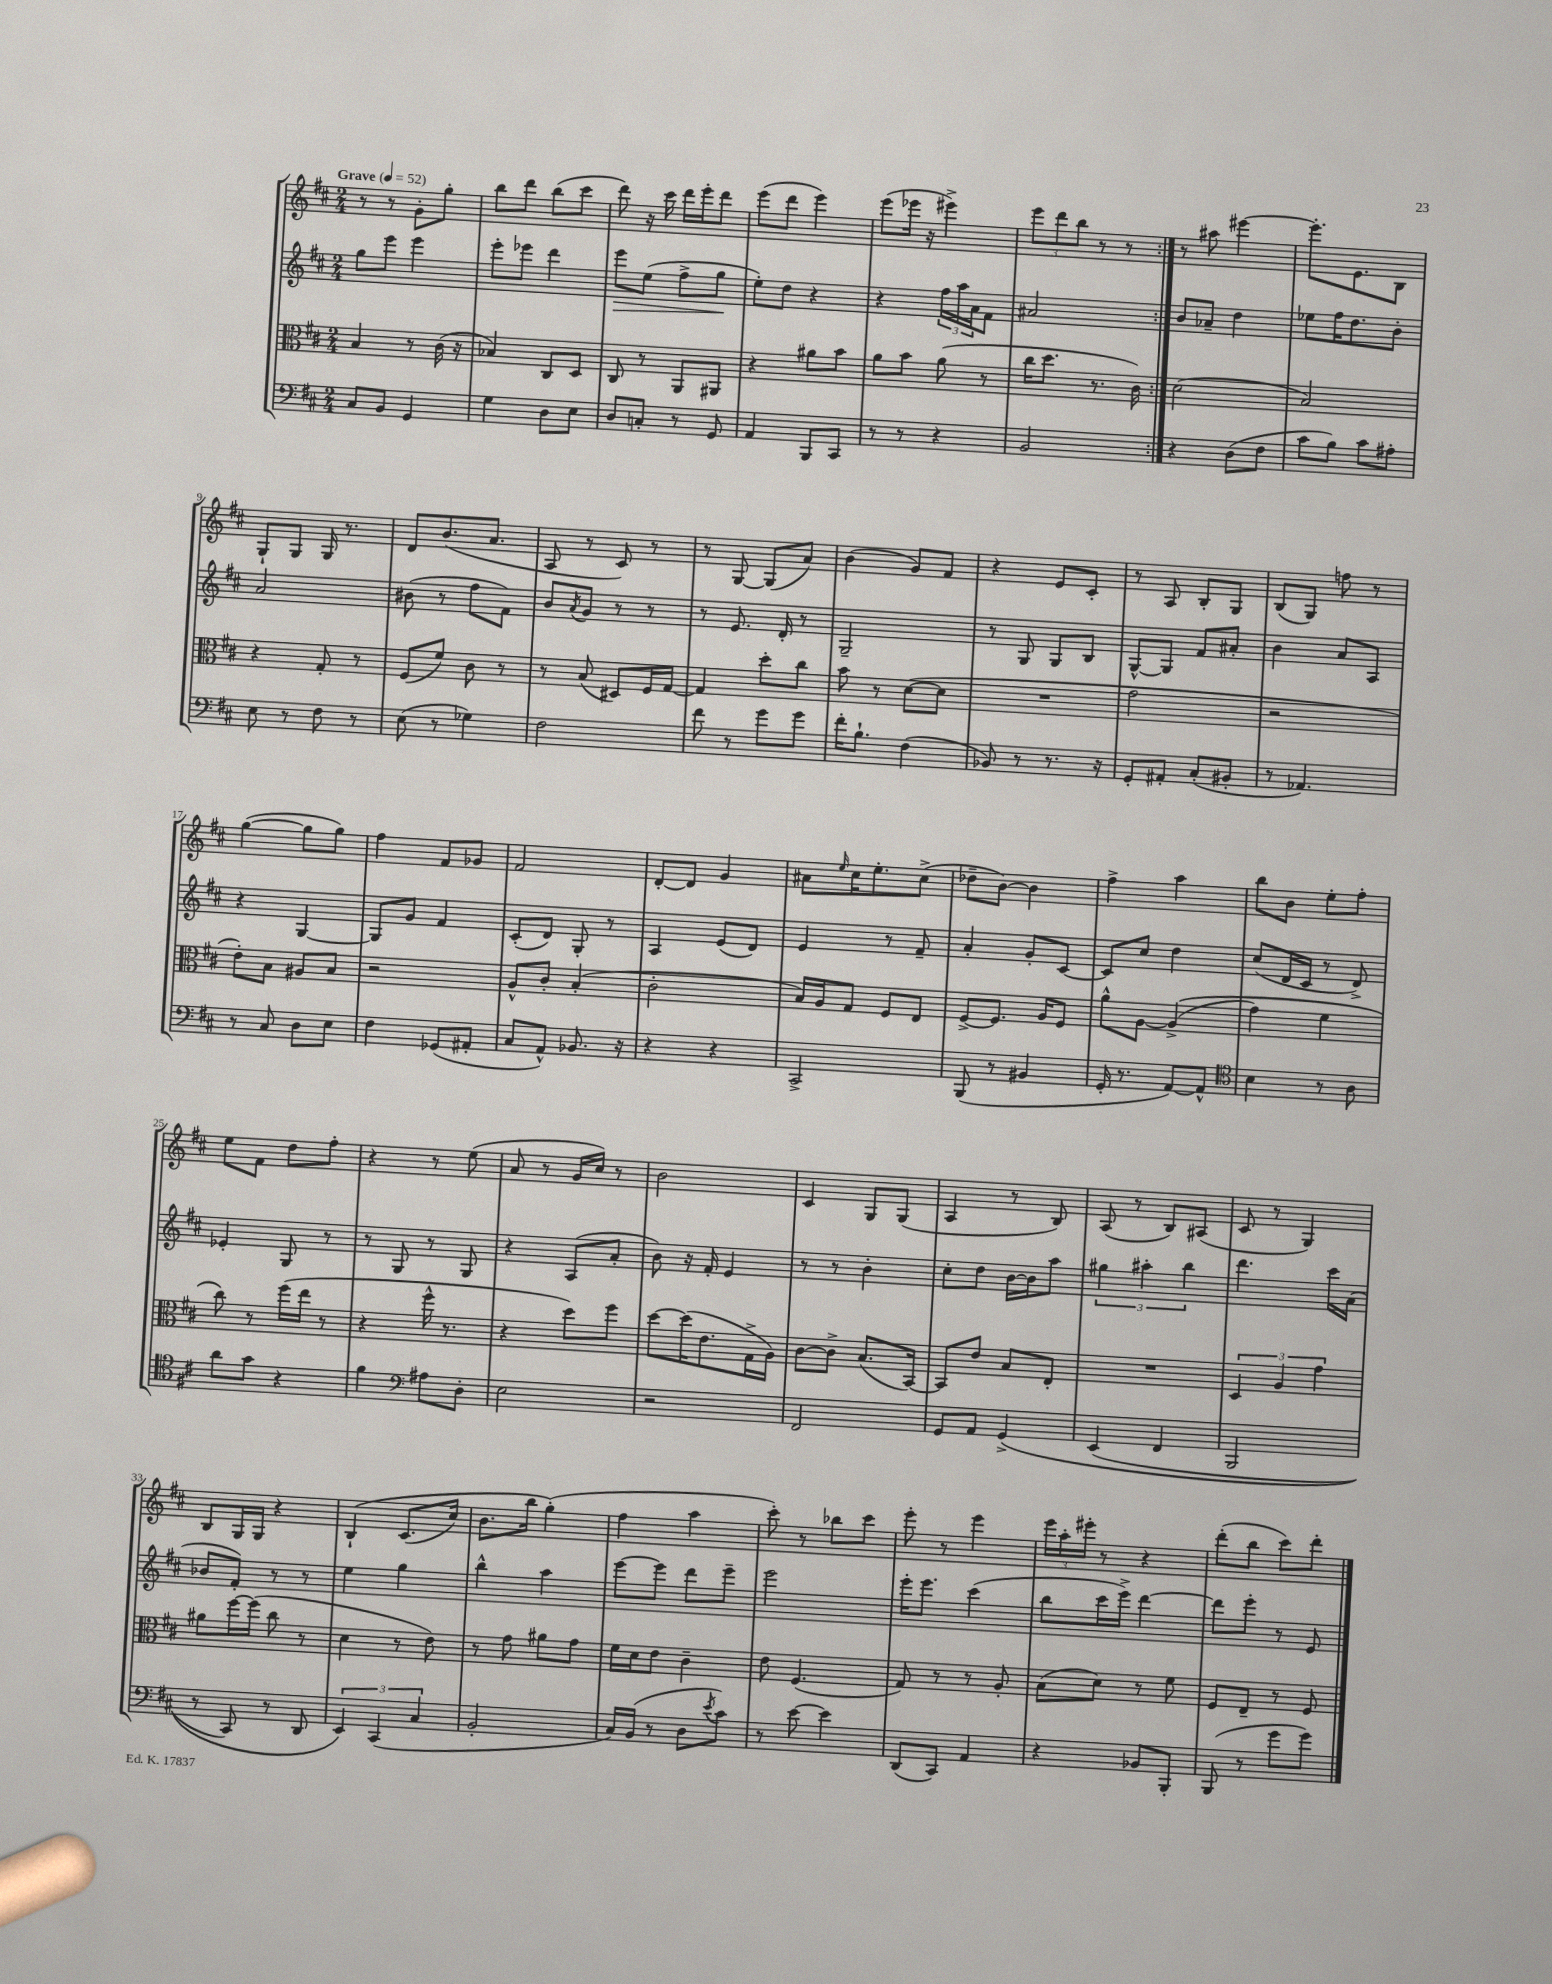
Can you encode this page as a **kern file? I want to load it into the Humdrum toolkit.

**kern	**kern	**kern	**kern
*staff4	*staff3	*staff2	*staff1
*clefF4	*clefC3	*clefG2	*clefG2
*k[f#c#]	*k[f#c#]	*k[f#c#]	*k[f#c#]
*M2/4	*M2/4	*M2/4	*M2/4
*MM52	*MM52	*MM52	*MM52
8C#	4B	8gg	8r
8BB	.	8eee	8r
4GG	8r	4eee	8g'
.	(16c#	.	8gg'
.	16r	.	.
=	=	=	=
4G	4B-)	8eee'	8bb
.	.	8eee-	8ddd
8D	8C#	4ddd	(8bb
8E	8D	.	8ccc#
=	=	=	=
8D	8C#	8eee	8ddd)
8C'	8r	(8ee	16r
.	.	.	16ccc#
8r	8AA	8ff#^	16ddd
.	.	.	16eee'
8GG	8AA#	8gg	8ddd
=	=	=	=
4AA	4r	8ee')	(8eee
.	.	8dd	8ddd
8BBB	8a#	4r	4eee)
8CC#	8b	.	.
=	=	=	=
8r	8a	4r	(8eee
8r	8b	.	16eee-
.	.	.	16r
4r	(8a	24ff#	4eee#^)
.	.	24aa	.
.	.	24a	.
.	8r	8f#	.
=	=	=	=
2BB	16cc#	2a#	12eee
.	8.dd	.	.
.	.	.	12ddd
.	.	.	12bb
.	8.r	.	8r
.	.	.	8r
.	16c#)	.	.
=:|!	=:|!	=:|!	=:|!
4r	(2d	8b	8r
.	.	8a-~	8aa#
(8D	.	4dd	[4eee#
8F#	.	.	.
=	=	=	=
8c#	2B)	8ee-	8.eee#']
8B)	.	16ff#	.
.	.	8.dd	8.e
8c#	.	.	.
8A#'	.	8b'	8B
=	=	=	=
8E	4r	2a	8G`
8r	.	.	8G
8F#	8G'	.	16G
.	.	.	8.r
8r	8r	.	.
=	=	=	=
(8E	(8F#	(8b#	8d
8r	8f#)	8r	(8.b
4G-)	8c#	8ff#	.
.	.	.	8.a
.	8r	8f#)	.
=	=	=	=
2F#	8r	8b	8A
.	.	8qa	.
.	(8B	8g	8r
.	8D#)	8r	8c#)
.	16F#	8r	8r
.	[16G	.	.
=	=	=	=
8f#	4G]	8r	8r
8r	.	8.e	[8G
8g	8dd'	.	(8G]
.	.	16d'	.
8g	8cc#	8r	8a)
=	=	=	=
16f#'	8b	2G~	(4b
8.B`	.	.	.
.	8r	.	.
(4F#	([8d	.	8g)
.	8d]	.	8f#
=	=	=	=
8BB-)	2r	8r	4r
8r	.	8G	.
8.r	.	8G	8e
.	.	8B	8c#'
16r	.	.	.
=	=	=	=
8GG'	2g	[8G^^	8r
8AA#'	.	8G]	8A
(8C#'	.	8f#	8B'
8BB#'	.	8a#'	8G
=	=	=	=
8r	2r	4b	(8B
4.AA-)	.	.	8G)
.	.	8a	8ff
.	.	8A	8r
=	=	=	=
8r	8e')	4r	([4gg
8C#	8B	.	.
8D	8A#	[4G	8gg]
8E	8B	.	8gg)
=	=	=	=
4F#	2r	8G]	4ff#
.	.	8g	.
(8GG-	.	4f#	8f#
8AA#'	.	.	8g-
=	=	=	=
8C#	8A^^	(8c#'	2f#
8AA^^)	8c#'	8d)	.
8.BB-	(4B'	8G'	.
.	.	8r	.
16r	.	.	.
=	=	=	=
4r	2c#'	4A	[8d'
.	.	.	8d]
4r	.	(8e	4g
.	.	8d)	.
=	=	=	=
2CC#^	16B)	4e	8a#
.	16A	.	.
.	.	.	16qqee
.	8G	.	16cc#
.	.	.	8.ee'
.	8F#	8r	.
.	8E	8f#~	(8cc#^
=	=	=	=
(8BBB	[8F#^	4a'	8dd-~
8r	8.F#]	.	[8b)
4BB#	.	8g'	4b]
.	16A	.	.
.	8F#	[8c#	.
=	=	=	=
16GG'	8a^^	8c#]	4ff#^
8.r	.	.	.
.	[8A	8cc#	.
[8AA)	&((4A^]	4dd	4aa
8AA^^]	.	.	.
=	=	=	=
*clefC4	*	*	*
4B	4g)	(8cc#	8bb
.	.	16d	8b
.	.	16c#	.
8r	4f#	8r	8ee'
8A	.	8d^)	8ff#'
=	=	=	=
8a	8cc#&)	4e-'	8ee
8g	8r	.	8f#
4r	(16ff#	8G	8dd
.	16ee	.	.
.	8r	8r	8ff#'
=	=	=	=
4f#	4r	8r	4r
.	.	8G	.
*clefF4	*	*	*
8A#	16ff#^^	8r	8r
.	8.r	.	.
8D'	.	8G	(8ee
=	=	=	=
2E	4r	4r	8a
.	.	.	8r
.	8dd)	(8A	16g
.	.	.	16cc#)
.	8ff#	8a'	8r
=	=	=	=
2r	[8dd	8b)	2b
.	(16dd]	16r	.
.	8.e	16f#'	.
.	.	4e	.
.	16G^	.	.
.	16A)	.	.
=	=	=	=
2FF#	[8c#	8r	4c#
.	8c#^]	8r	.
.	(8.B	4b'	8G
.	.	.	(8G
.	[16BB)	.	.
=	=	=	=
8GG	8BB]	8cc#'	4A
8AA	8e	8dd	.
&(4GG^	8B	[16b	8r
.	.	16b]	.
.	8E'	8aa	8B)
=	=	=	=
(4EE	2r	6gg#	(8A
.	.	.	8r
.	.	6aa#'	.
4FF#	.	.	8B)
.	.	6bb	.
.	.	.	(8A#
=	=	=	=
2BBB	6D	4.ddd	8c#
.	.	.	8r
.	6A	.	.
.	.	.	4G)
.	6g	.	.
.	.	16ccc#	.
.	.	(16a	.
=	=	=	=
8r	8a#	8b-	8B
8CC#)	[16ff#	8f#')	16G
.	(16ff#]	.	16G
8r	8cc#	8r	4r
8DD	8r	8r	.
=	=	=	=
6EE&)	4d	4ee	&(4B`
(6CC#	.	.	.
.	8r	4gg	(8.c#
6C#	.	.	.
.	8e)	.	.
.	.	.	16cc#)
=	=	=	=
2BB'	8r	4bb^^	8.b
.	8g	.	.
.	.	.	16bb
.	8a#	4aa	(4gg'&)
.	8g	.	.
=	=	=	=
16C#)	16f#	[8eee	4ff#
(16BB	16d	.	.
8r	8e	8eee]	.
8D	4c#~	8ddd	4aa
8qe	.	.	.
8c#)	.	8eee~	.
=	=	=	=
8r	8e	2eee	8ccc#')
[8e	(4.F#	.	8r
4e]	.	.	8bb-
.	.	.	8ccc#
=	=	=	=
(8DD	8G)	16eee'	8eee'
.	.	8.eee	.
8CC#)	8r	.	8r
4AA	8r	(4ccc#	4eee
.	8A'	.	.
=	=	=	=
4r	(8B	8bb	24eee
.	.	.	24aa'
.	.	.	24eee#'
.	8d)	16ccc#	8r
.	.	16eee^)	.
8BB-	8r	[4ddd	4r
8BBB'	8f#	.	.
=	=	=	=
(8BBB	8F#	8ddd]	(8ddd'
8r	8E~	8eee'	8bb
8g	8r	8r	8ccc#)
8g)	8F#	8e	8ddd'
==	==	==	==
*-	*-	*-	*-
